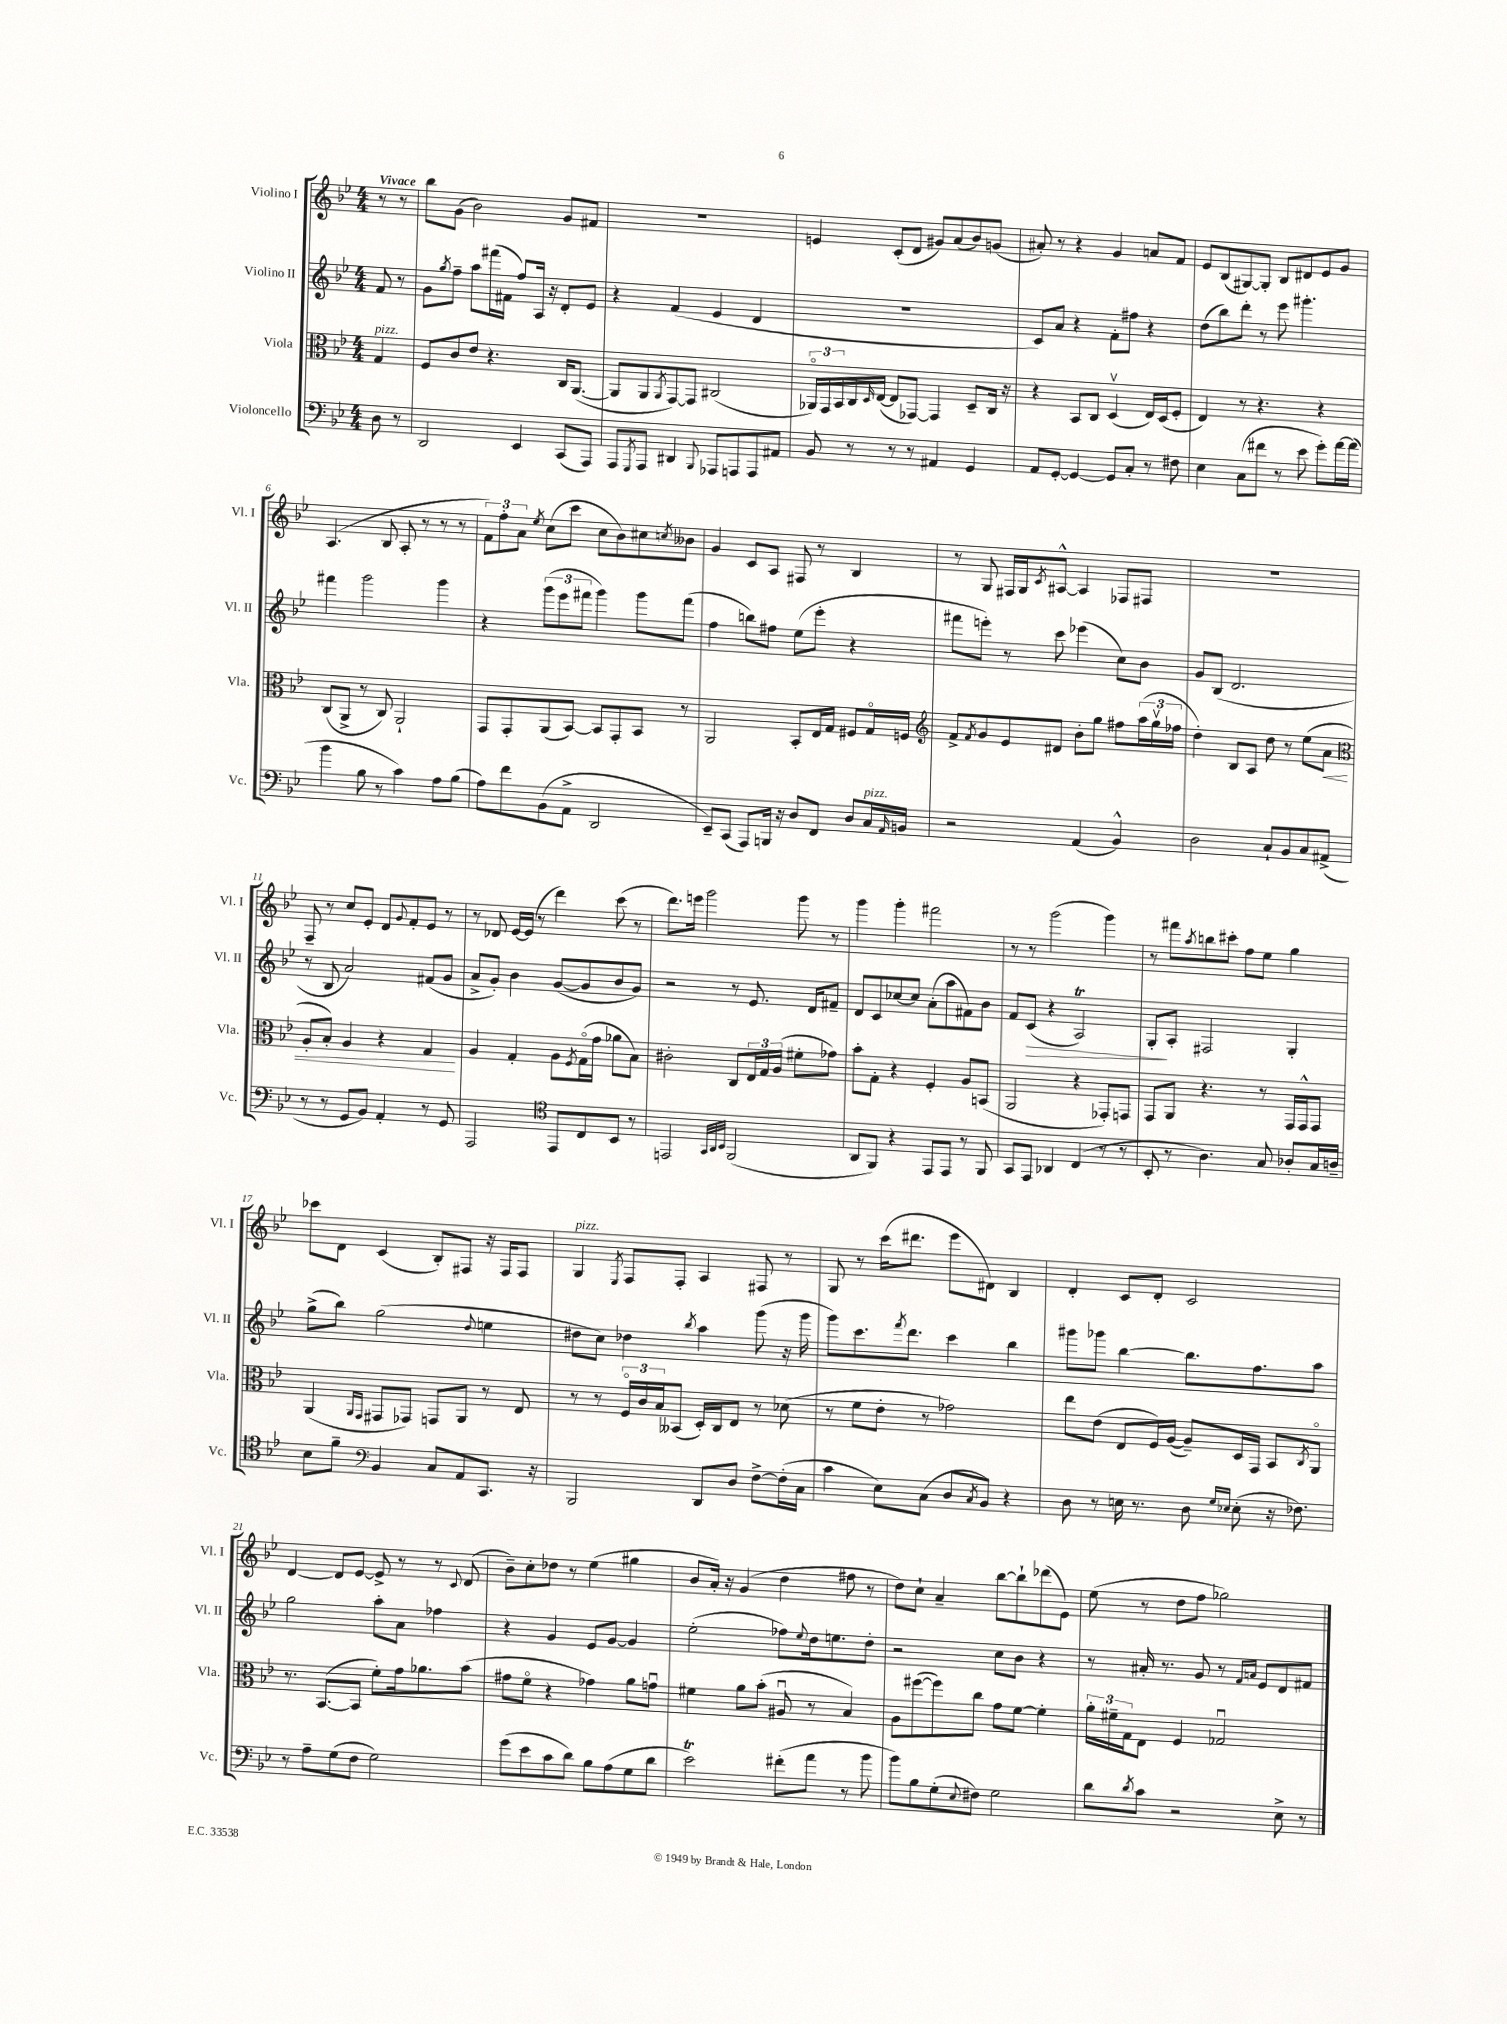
<<
\new StaffGroup <<
\new Staff = "s0" \with { instrumentName = "Violino I" shortInstrumentName = "Vl. I" } {
    \clef treble \key bes \major \numericTimeSignature \time 4/4 \partial 4 \tempo "Vivace"
    r8 r8 |
    bes''8 g'8( bes'2) g'8 fis'8 |
    R1 |
    e'4 c'8-.( d'8 gis'8) a'8( bes'8) g'8( |
    ais'8-.) r8 r4 g'4 a'8 f'8 |
    ees'8 bes8( gis8~) gis8-. bes8 dis'8 ees'8 g'8 |
    a4.( bes8 a8-. r8 r8 r8 |
    \tuplet 3/2 { f'8) f''8-. a'8 } \acciaccatura { ees''8 } c''8( c'''8 c''8 bes'8) cis''8 \acciaccatura { c''8 } beses'8 |
    g'4 c'8 a8 fis8 r8 bes4 |
    r8 g8 fis16 g16 \acciaccatura { c'8 } ais8~-^ ais4 fes8 fis8 |
    R1 |
    f8-- r8 c''8 ees'8-. d'8 \appoggiatura { g'8 } f'8-. ees'8 r8 |
    r8 des'8 ees'16~ ees'16( r8 d'''4) c'''8( r8 |
    d'''8.) e'''16 g'''2 g'''8 r8 |
    g'''4 g'''4-. fis'''2 |
    r8 r8 g'''2( g'''4) |
    r8 fis'''8 \acciaccatura { a''8 } b''8 cis'''8-. f''8 ees''8 g''4 |
    ces'''8 d'8 c'4( bes8-.) fis8 r16 fis16 fis8 |
    g4^\markup { \italic "pizz." } \acciaccatura { ees8 } f8 f8-. a4 fis8 r8 |
    g8 r8 c'''16( dis'''8. ees'''8 dis'8) bes4 |
    d'4-. c'8 d'8-. c'2 |
    d'4~ d'8 ees'8~ ees'8-> r8 r8 \appoggiatura { c'8 } d'8( |
    bes'8--) c''8-. des''8 r8 ees''4( gis''4 |
    bes'8 a'16-.) r16 g'4( d''4 fis''8 r8 |
    d''8) c''8-! a'4-- bes''8~ bes''8-! des'''8( ees'8) |
    ees''8( r8 d''8 f''8 ges''2) \bar "|." |
}
\new Staff = "s1" \with { instrumentName = "Violino II" shortInstrumentName = "Vl. II" } {
    \clef treble \key bes \major \numericTimeSignature \time 4/4 \partial 4
    f'8 r8 |
    g'8 \acciaccatura { g''8 } f''8-- a''8 fis'''16( fis'16 f''8) a16 r16 d'8-. ees'8 |
    r4 f'4( ees'4 d'4 |
    R1 |
    c'8) a'8 r4 f'8-. fis''8 r4 |
    d''8( bes''8) d'''8-. r8 ees'''8 gis'''4.-. |
    fis'''4 g'''2 g'''4 |
    r4 \tuplet 3/2 { g'''8( ees'''8 fis'''8 } g'''4) g'''8 fis'''8( |
    f''4 b''8) fis''8 ees''8( ees'''8-. r4 |
    fis'''8 e'''8-.) r8 c'''8 ees'''4( c''8) bes'8 |
    g'8 bes8( d'2. |
    r8 bes8 a'2) fis'8( g'8 |
    a'8-> g'8-.) bes'4 g'8~( g'8 bes'8 g'8) |
    r2 r8 ees'8. d'16 fis'8-- |
    d'8 c'8 ces''8~ ces''8 a'8-.( a''8 fis'8) bes'8 |
    f'8 c'8\>( r4 a2\trill) |
    g8-.\! a8-. fis2 g4-. |
    g''8->( bes''8) g''2( \appoggiatura { d''8 } e''4 |
    dis''8 c''8) des''4 \acciaccatura { bes''8 } a''4 g'''8( r16 g'''16 |
    g'''8) c'''8. \acciaccatura { f'''8 } d'''8. c'''4 bes''4 |
    gis'''8 ges'''8 bes''4~ bes''8. f''8. a''8 |
    g''2 a''8-. a'8 fes''4 |
    r4 g'4 ees'8 g'8~ g'4 |
    ees''2-.( fes''8) \appoggiatura { ees''8 } d''16 e''8. d''8-. |
    r2 c''8 bes'8 r4 |
    r8 ais'16-. r8. g'8 r8 \grace { f'16 a'16 } ees'8 d'8 fis'8 \bar "|." |
}
\new Staff = "s2" \with { instrumentName = "Viola" shortInstrumentName = "Vla." } {
    \clef alto \key bes \major \numericTimeSignature \time 4/4 \partial 4
    g4^\markup { \italic "pizz." } |
    f8 c'8 ees'8 r4. c16 a,8.~( |
    a,8 a,8 \acciaccatura { a,8 } g,8~) g,8 cis2( |
    \tuplet 3/2 { aes,16\flageolet) g,16 bes,16 } c16 \grace { d16 } ees16~( ees8 ges,8~) ges,4 d8-- c16 r16 |
    r4 bes,8 c8 d4\upbow( ees16) d16( f8-. |
    ees4) r8 r4. r4 |
    c8( a,8-> r8 c8) a,2-! |
    g,8 g,8-. a,8( bes,8~) bes,8 g,8-. bes,8 r8 |
    a,2 bes,8-. ees16 g16 fis8 g16\flageolet f16 |
    \clef treble f'8-> \acciaccatura { f'8 } g'8 ees'8 dis'8 bes'8-. g''8 fis''8 \tuplet 3/2 { a''16( g''16\upbow fes''16 } |
    d''4-.) bes8 a8 d''8 r8 ees''8( a'8\< |
    \clef alto a8-. bes8-.) a4 r4 g4\! |
    a4 g4-. a8 \acciaccatura { f8 } g16\flageolet( g'16 aes'8 bes8) |
    cis'2-. c8 \tuplet 3/2 { ees16 g16 a16( } fis'8-. ges'8) |
    bes'8-. g8-. r4 f4-. a8 b,8( |
    a,2 r4 ges,8-.) g,8 |
    g,8 a,8 r4. r8 g,16 g,16-^ g,8 |
    a,4( \grace { a,16 g,16 } gis,8 ges,8) g,8 a,8 r8 ees8 |
    r8 r8 \tuplet 3/2 { f16\flageolet c'16 bes16 } beses,8( d16-.) c16 ees8 r8 des'8( |
    r8 f'8 ees'8-. r8 ges'2) |
    ees''8 ees'8( ees8 f16) a16~( a8--) d16 g,16 bes,8 \acciaccatura { c8 } a,8\flageolet |
    r8. bes,8.~( bes,8 f'8-.) g'16 aes'8. bes'8( |
    gis'8 f'8\flageolet r4 ges'4) a'8 g'8\downbow |
    fis'4 a'8 bes'8-.( ais8\downbow r8 bes4) |
    a8 fis''8~( fis''8) c''8 g'8 f'8~ f'4-. |
    \tuplet 3/2 { a'16-. fis'16-- g16 } ees8 f4 ges2\downbow \bar "|." |
}
\new Staff = "s3" \with { instrumentName = "Violoncello" shortInstrumentName = "Vc." } {
    \clef bass \key bes \major \numericTimeSignature \time 4/4 \partial 4
    d8 r8 |
    d,2 ees,4 c,8( a,,8) |
    a,,8 \acciaccatura { g,,8 } a,,8 dis,4 \appoggiatura { bes,,8 } aes,,8 a,,8 a,,8 ais,8 |
    bes,8 r8 r8 r8 ais,4 g,4 |
    a,8 g,8~-. g,4~ g,8 c8-. r8 fis8 |
    ees4 c8( fis'8 r8 ees'8 g'8-.) a'16~ a'16( |
    bes'4 bes8 r8 c'4) a8 bes8( |
    a8) f'8 bes,8( a,8-> d,2 |
    ees,8--) c,8( a,,8) b,,16 r16 d8 f,8 d8 c16^\markup { \italic "pizz." } \grace { a,16 } b,16 |
    r2 a,4( bes,4-^) |
    d2 c8-! bes,8 c8 ais,8->( |
    r8 r8 g,8 bes,8) a,4-. r8 g,8 |
    a,,2 \clef tenor ees,8 c8 bes,8 r8 |
    e,2 \grace { g,32 a,32 bes,32 } f,2( |
    a,8 f,8) r4 ees,8 ees,8 r8 f,8 |
    g,8 ees,8 aes,4 c4( r8 r8 |
    bes,8-. r8 a4.) g8 aes8-. g16 a16-- |
    bes8 f'8-- \clef bass bes,4 c8 a,8 c,8. r16 |
    bes,,2 d,8 d8 f8~-> f16-.( c16 |
    c'4 ees8) c8( d8 \acciaccatura { c8 } bes,8) r4 |
    d8 r8 e16 r8. d8 \grace { g16 ees16 } ees8-.( r16 fes8.) |
    r8 a8-- g8( f8 g2) |
    g'8( ees'8 c'8 d'8) bes8 a8( g8 d'8 |
    ees'2\trill) fis'8-.( a'8 r8 bes'8 |
    bes'8) bes8 g8-.( \appoggiatura { ees8 } fis8) g2 |
    d'8 \acciaccatura { d'8 } c'8 r2 ees8-> r8 \bar "|." |
}
>>
>>
